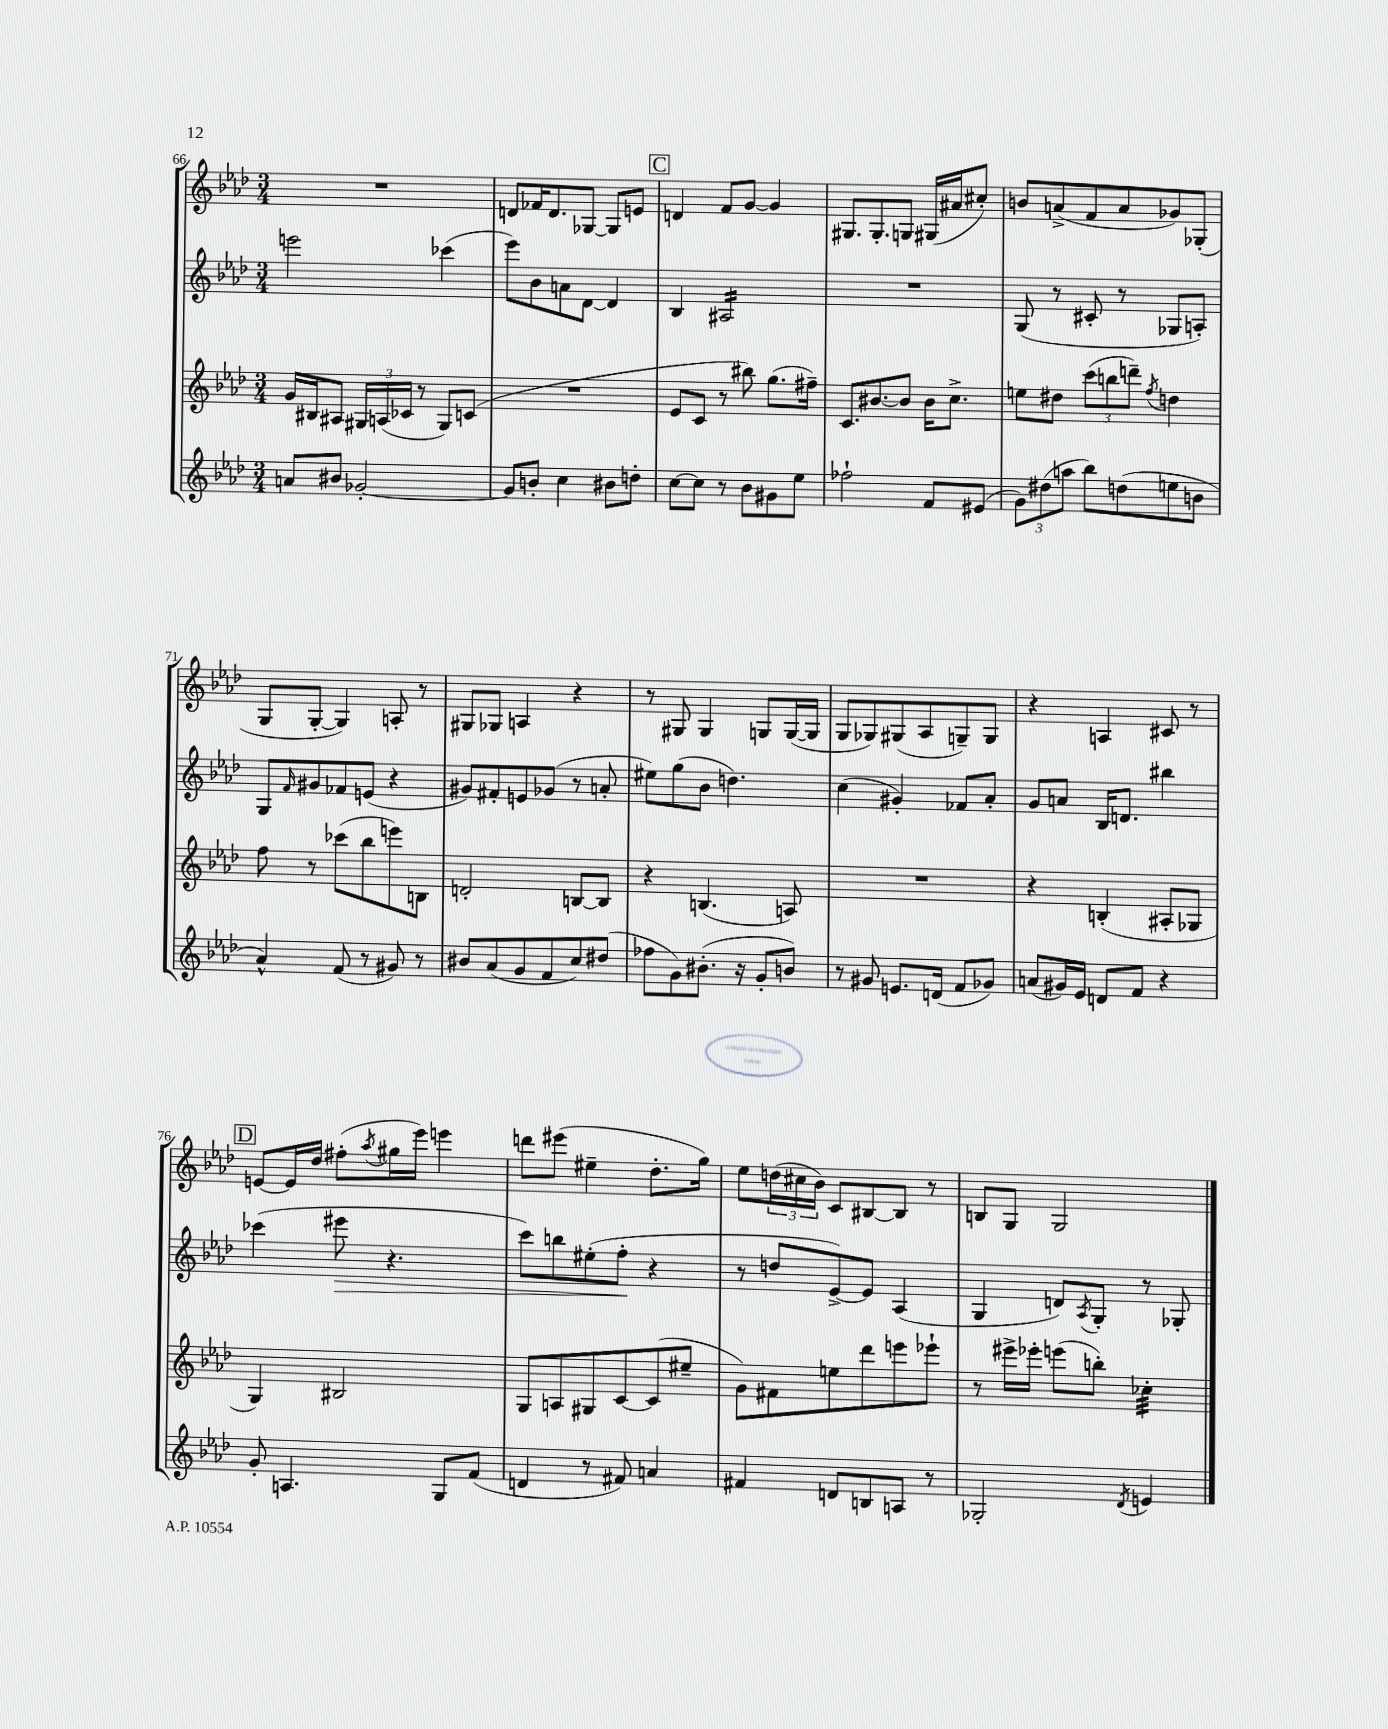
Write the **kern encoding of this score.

**kern	**kern	**kern	**kern
*staff4	*staff3	*staff2	*staff1
*clefG2	*clefG2	*clefG2	*clefG2
*k[b-e-a-d-]	*k[b-e-a-d-]	*k[b-e-a-d-]	*k[b-e-a-d-]
*M3/4	*M3/4	*M3/4	*M3/4
8a	16g	2eee	2.r
.	16B#	.	.
8b#	8A#	.	.
[2g-'	24G#	.	.
.	(24A	.	.
.	24c-	.	.
.	8r	.	.
.	8G#)	(4ccc-	.
.	(8c	.	.
=	=	=	=
8g-]	2.r	8eee-)	8d
8b'	.	8b-	16f-
.	.	.	8.d
4cc	.	8a	.
.	.	[8d-	[8G-
8b#	.	4d-]	8G-]
8dd'	.	.	8e
=	=	=	=
[8cc	8e-	4B-	4d
8cc]	8c	.	.
8r	8r	2A#	8f
8b-	8bb#)	.	[8g
8g#	(8.gg	.	4g]
8ee-	.	.	.
.	16ff#~)	.	.
=	=	=	=
2ff-`	8.c	2.r	8.G#
.	[8.b#	.	8.G#'
.	8b#]	.	8G
8f	16b#	.	(16G#
.	8.cc^	.	16a#
(8e#	.	.	8cc#')
=	=	=	=
12g)	8ee	(8G	8b
(12dd#	.	.	.
.	8dd#	8r	(8a^
12aa	.	.	.
8bb-)	(12ccc	8c#'	8f
.	12bb	.	.
(8dd	.	8r	8a
.	12ddd~)	.	.
.	8qff	.	.
8ee	4dd	8G-	8g-)
8b	.	8A')	(8G-'
=	=	=	=
4a-^^)	8ff	8G	8G
.	.	16qqf	.
.	8r	8g#	[8G'
(8f	(8ccc-	8f-	4G])
8r	8bb-	(8e	.
8g#)	8eee)	4r	8A'
8r	8B	.	8r
=	=	=	=
8b#	2d'	8g#)	8G#
(8a-	.	8f#'	8G-
8g	.	8e	4A
8f	.	(8g-	.
8cc)	[8B	8r	4r
(8dd#	8B]	8a'	.
=	=	=	=
8ff-	4r	8ee#)	8r
8g)	.	(8gg	8G#
(8.b#'	(4.B	8b-	4G#
.	.	4.dd)	.
16r	.	.	.
8g'	.	.	8G
8b)	8A)	.	([16G
.	.	.	16G]
=	=	=	=
8r	2.r	(4cc	8G
8g#	.	.	8G-)
8.e	.	4g#')	(8G#
.	.	.	8A-
(16d	.	.	.
8f	.	8f-	8G~)
8g-)	.	8a-'	8G
=	=	=	=
(8a	4r	8g	4r
16g#)	.	8a	.
16e-	.	.	.
8d	(4B'	16B-	4A
.	.	8.d	.
8f	.	.	.
4r	8A#'	4bb#	8c#
.	8G-	.	8r
=	=	=	=
8g'	4G)	(4ccc-	[8e
4.A	.	.	16e]
.	.	.	16dd-
.	2B#	8eee#	(8ff#'
.	.	.	8qaa-
.	.	4.r	16gg#
.	.	.	16eee-)
8G	.	.	4eee
(8f	.	.	.
=	=	=	=
4d	8G	8ccc)	8ddd
.	8A	8bb	(8eee#
8r	8G#	(8ee#'	4ee#~
8f#)	[8c	8ff'	.
4a	(8c]	4r	8.dd-'
.	8ee#~	.	.
.	.	.	16gg)
=	=	=	=
4f#	8g)	8r	8ee-
.	8f#	8dd	(24dd
.	.	.	24cc#
.	.	.	24b-)
8d	8ee	[8e-^)	8c
8B	8ddd-	8e-]	[8B#
8A	8eee	(4A-	8B#]
8r	8eee-`	.	8r
=	=	=	=
2G-'	8r	4G	8B
.	16eee#^	.	8G
.	16eee-'	.	.
.	(8eee	8d)	2G
.	.	8qA-	.
.	8bb')	8G'	.
8qd-	.	.	.
4e	4cc-'	8r	.
.	.	8G-'	.
==	==	==	==
*-	*-	*-	*-
